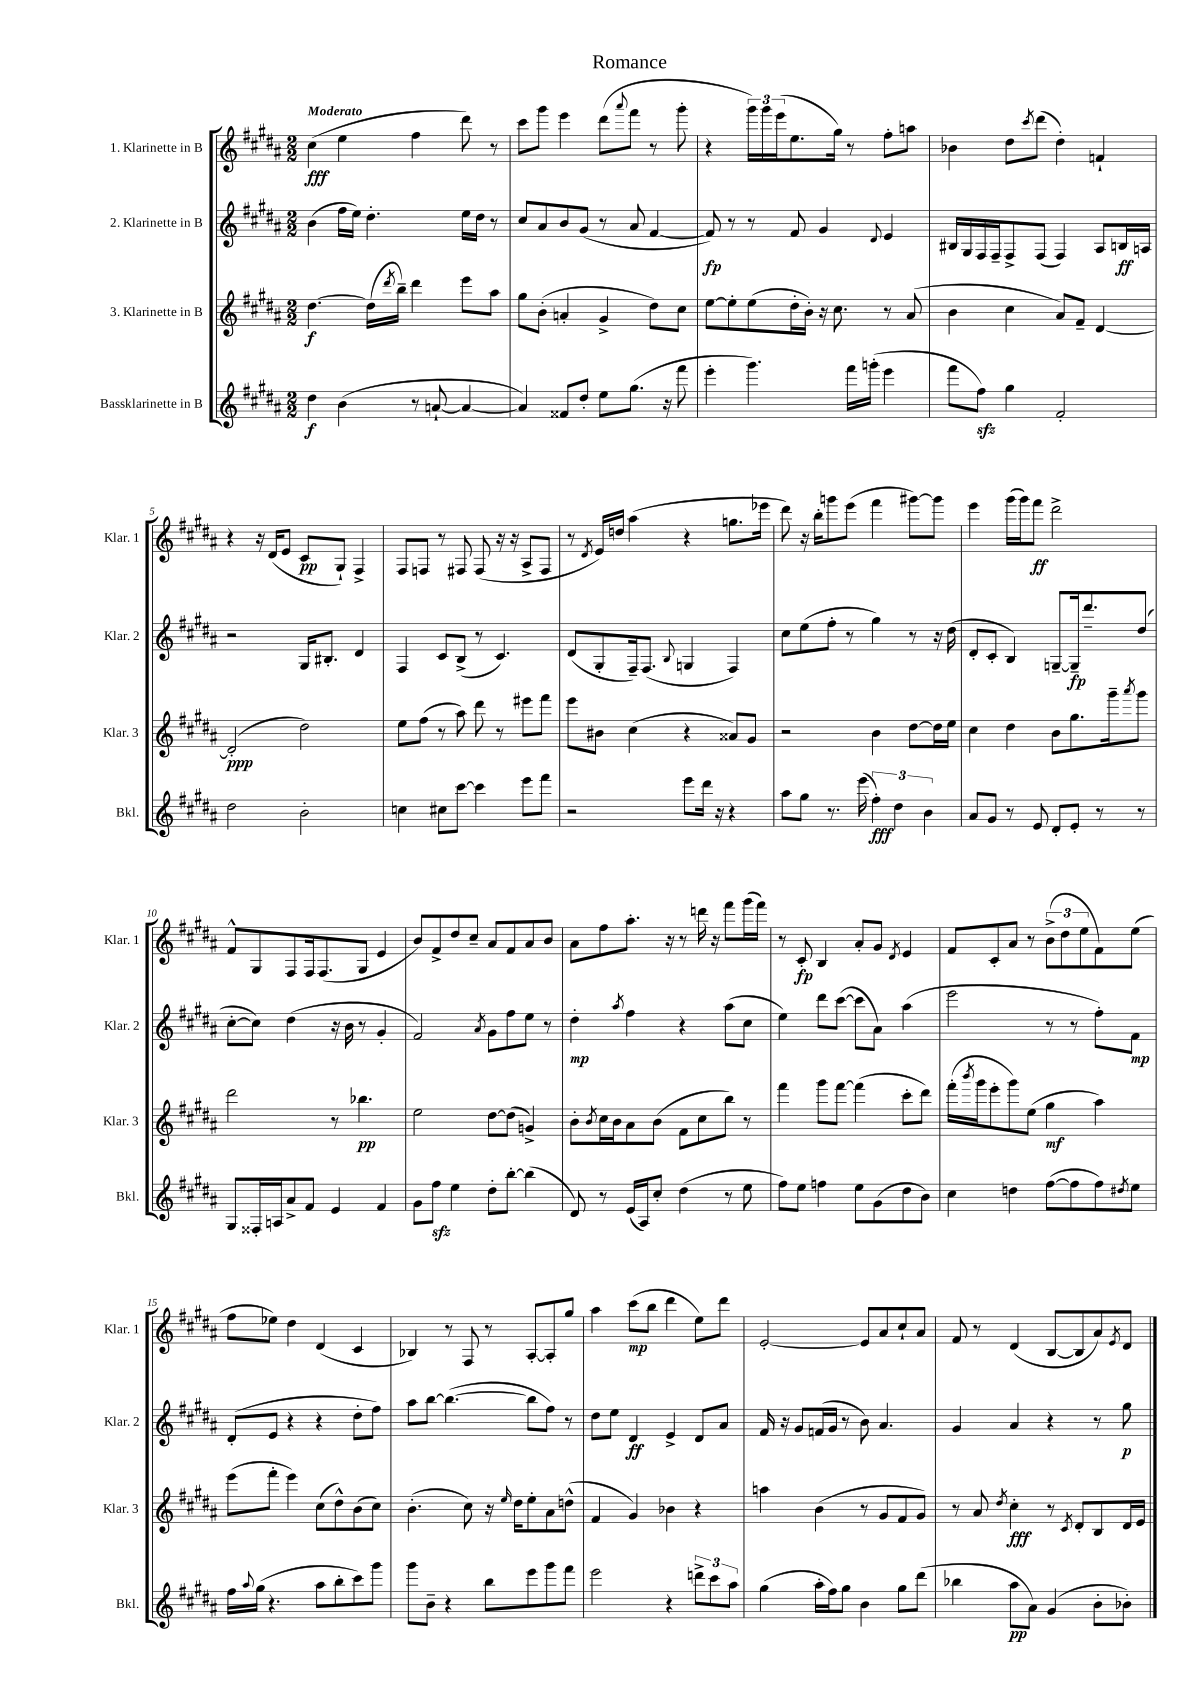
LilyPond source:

\header { title = "Romance" }
<<
\new StaffGroup <<
\new Staff = "s0" \with { instrumentName = "1. Klarinette in B" shortInstrumentName = "Klar. 1" } {
    \clef treble \key b \major \numericTimeSignature \time 2/2 \tempo "Moderato"
    cis''4\fff( e''4 fis''4 dis'''8) r8 |
    cis'''8 gis'''8 e'''4 dis'''8( \appoggiatura { ais'''8 } fis'''8 r8 gis'''8-. |
    r4 \tuplet 3/2 { gis'''16) gis'''16 e'''16( } e''8. gis''16) r8 fis''8-. a''8 |
    bes'4 dis''8 \acciaccatura { cis'''8 } dis'''8( dis''4-.) f'4-! |
    r4 r16 dis'16( e'8 cis'8\pp gis8-!) fis4-> |
    fis8 f8 r8 fis8 fis8( r16 r16 ais8-> fis8 |
    r8 \acciaccatura { dis'8 } e'16) d''16 ais''4( r4 g''8. ees'''16 |
    dis'''8) r16 b''16-. g'''8 e'''8( fis'''4 gis'''8~) gis'''8 |
    e'''4 gis'''16( gis'''16) fis'''8\ff dis'''2-> |
    fis'8-^ gis8 fis8 fis16 fis8.( gis8 e'4 |
    b'8) fis'8-> dis''8 cis''8-- ais'8 fis'8 ais'8 b'8 |
    ais'8 fis''8 ais''8.-. r16 r8 d'''16 r16 fis'''8 gis'''16( fis'''16) |
    r8 cis'8-.\fp b4 ais'8-. gis'8 \acciaccatura { dis'8 } e'4 |
    fis'8 cis'8-. ais'8 r8 \tuplet 3/2 { b'8->( dis''8 e''8 } fis'8) e''8( |
    fis''8 ees''8) dis''4 dis'4( cis'4 |
    bes4) r8 fis8 r8 ais8~-. ais8-. gis''8 |
    ais''4 cis'''8\mp( b''8 dis'''4 e''8) dis'''8 |
    e'2~-. e'8 ais'8 cis''8-! ais'8 |
    fis'8 r8 dis'4( b8~ b8 ais'8) \acciaccatura { e'8 } dis'8 \bar "|." |
}
\new Staff = "s1" \with { instrumentName = "2. Klarinette in B" shortInstrumentName = "Klar. 2" } {
    \clef treble \key b \major \numericTimeSignature \time 2/2
    b'4( fis''16 e''16) dis''4.-. e''16 dis''16 r8 |
    cis''8 ais'8 b'8 gis'8( r8 ais'8 fis'4~ |
    fis'8\fp) r8 r8 fis'8 gis'4 \appoggiatura { dis'8 } e'4 |
    bis16 gis16 fis16 fis16-- fis8-> fis8( fis4) ais8 b16\ff a16 |
    r2 gis16 bis8.-. dis'4 |
    fis4 cis'8 b8->( r8 cis'4.) |
    dis'8( gis8-. fis16--) fis8.( \appoggiatura { b8 } g4 fis4) |
    cis''8 e''8( fis''8-. r8 gis''4) r8 r16 dis''16( |
    dis'8-. cis'8-. b4) g8~-- g16--\fp dis'''8.-- dis''8( |
    cis''8~-. cis''8) dis''4( r16 b'16 r8 gis'4-. |
    fis'2) \acciaccatura { ais'8 } gis'8 fis''8 e''8 r8 |
    dis''4-.\mp \acciaccatura { ais''8 } fis''4 r4 ais''8( cis''8 |
    e''4) dis'''8 cis'''8~( cis'''8 ais'8) ais''4( |
    e'''2 r8 r8 fis''8-.) fis'8\mp |
    dis'8-.( e'8 r4 r4 dis''8-. fis''8) |
    ais''8 b''8~ b''4.~( b''8 fis''8) r8 |
    dis''8 e''8 dis'4\ff e'4-> dis'8 ais'8 |
    fis'16 r16 gis'8 f'16( gis'16 r8 b'8) ais'4. |
    gis'4 ais'4 r4 r8 gis''8\p \bar "|." |
}
\new Staff = "s2" \with { instrumentName = "3. Klarinette in B" shortInstrumentName = "Klar. 3" } {
    \clef treble \key b \major \numericTimeSignature \time 2/2
    dis''4.~\f dis''16( \acciaccatura { dis'''8 } b''16--) dis'''4 e'''8 ais''8 |
    gis''8 b'8-.( a'4-. gis'4-> dis''8) cis''8 |
    e''8~ e''8-. e''8( dis''16-. b'16-.) r16 cis''8. r8 ais'8( |
    b'4 cis''4 ais'8) fis'8-- dis'4~ |
    dis'2-.\ppp( dis''2) |
    e''8 fis''8( r8 ais''8) dis'''8 r8 eis'''8 fis'''8 |
    e'''8 bis'8 cis''4( r4 aisis'8) gis'8 |
    r2 b'4 dis''8~ dis''16 e''16 |
    cis''4 dis''4 b'8 gis''8. gis'''16-- \acciaccatura { ais'''8 } gis'''8 |
    dis'''2 r8 bes''4.\pp |
    e''2 dis''8~ dis''8( g'4->) |
    b'8-. \acciaccatura { b'8 } cis''16 b'16 ais'8 b'8( fis'8 cis''8 b''8) r8 |
    fis'''4 gis'''8 fis'''8~ fis'''4( cis'''8-. dis'''8) |
    fis'''16-.( \acciaccatura { b'''8 } gis'''16 e'''8-. gis'''8) e''8( gis''4\mf ais''4) |
    e'''8( fis'''8-. e'''4) cis''8( dis''8-^) b'8( cis''8) |
    b'4.-.( cis''8) r16 \grace { e''16 } dis''16 e''8-. ais'8 d''8-^( |
    fis'4 gis'4) bes'4 r4 |
    a''4 b'4( r8 gis'8 fis'8 gis'8) |
    r8 ais'8 \acciaccatura { dis''8 } cis''4-.\fff r8 \acciaccatura { cis'8 } dis'8-. b8 dis'16 e'16 \bar "|." |
}
\new Staff = "s3" \with { instrumentName = "Bassklarinette in B" shortInstrumentName = "Bkl." } {
    \clef treble \key b \major \numericTimeSignature \time 2/2
    dis''4\f b'4( r8 a'8~-! a'4~ |
    a'4) fisis'8 dis''8-. e''8 gis''8.( r16 fis'''8 |
    e'''4-. gis'''4.) fis'''16 g'''16-.( e'''4 |
    fis'''8 fis''8\sfz) gis''4 fis'2-. |
    dis''2 b'2-. |
    c''4 cis''8 cis'''8~ cis'''4 e'''8 fis'''8 |
    r2 e'''8 dis'''16 r16 r4 |
    ais''8 gis''8 r8. e'''16( \tuplet 3/2 { fis''4-.\fff) dis''4 b'4 } |
    ais'8 gis'8 r8 e'8 dis'8-. e'8-. r8 r8 |
    gis8 fisis16-. a16 ais'8-> fis'8 e'4 fis'4 |
    gis'8 fis''8\sfz e''4 dis''8-. b''8~-. b''4( |
    dis'8) r8 e'16( ais16) cis''8-. dis''4( r8 e''8 |
    fis''8) e''8 f''4 e''8 gis'8( dis''8 b'8) |
    cis''4 d''4 fis''8~( fis''8 fis''8) \acciaccatura { dis''8 } e''8 |
    fis''16 \appoggiatura { ais''8 } gis''16( r4. ais''8 b''8-. cis'''8) gis'''8 |
    gis'''8 b'8-- r4 b''8 e'''8 gis'''8 fis'''8 |
    e'''2 r4 \tuplet 3/2 { d'''8-> cis'''8 ais''8 } |
    gis''4( ais''16-. fis''16) gis''8 b'4 gis''8 dis'''8( |
    bes''4 ais''8\pp ais'8) gis'4( b'8-. bes'8-.) \bar "|." |
}
>>
>>
